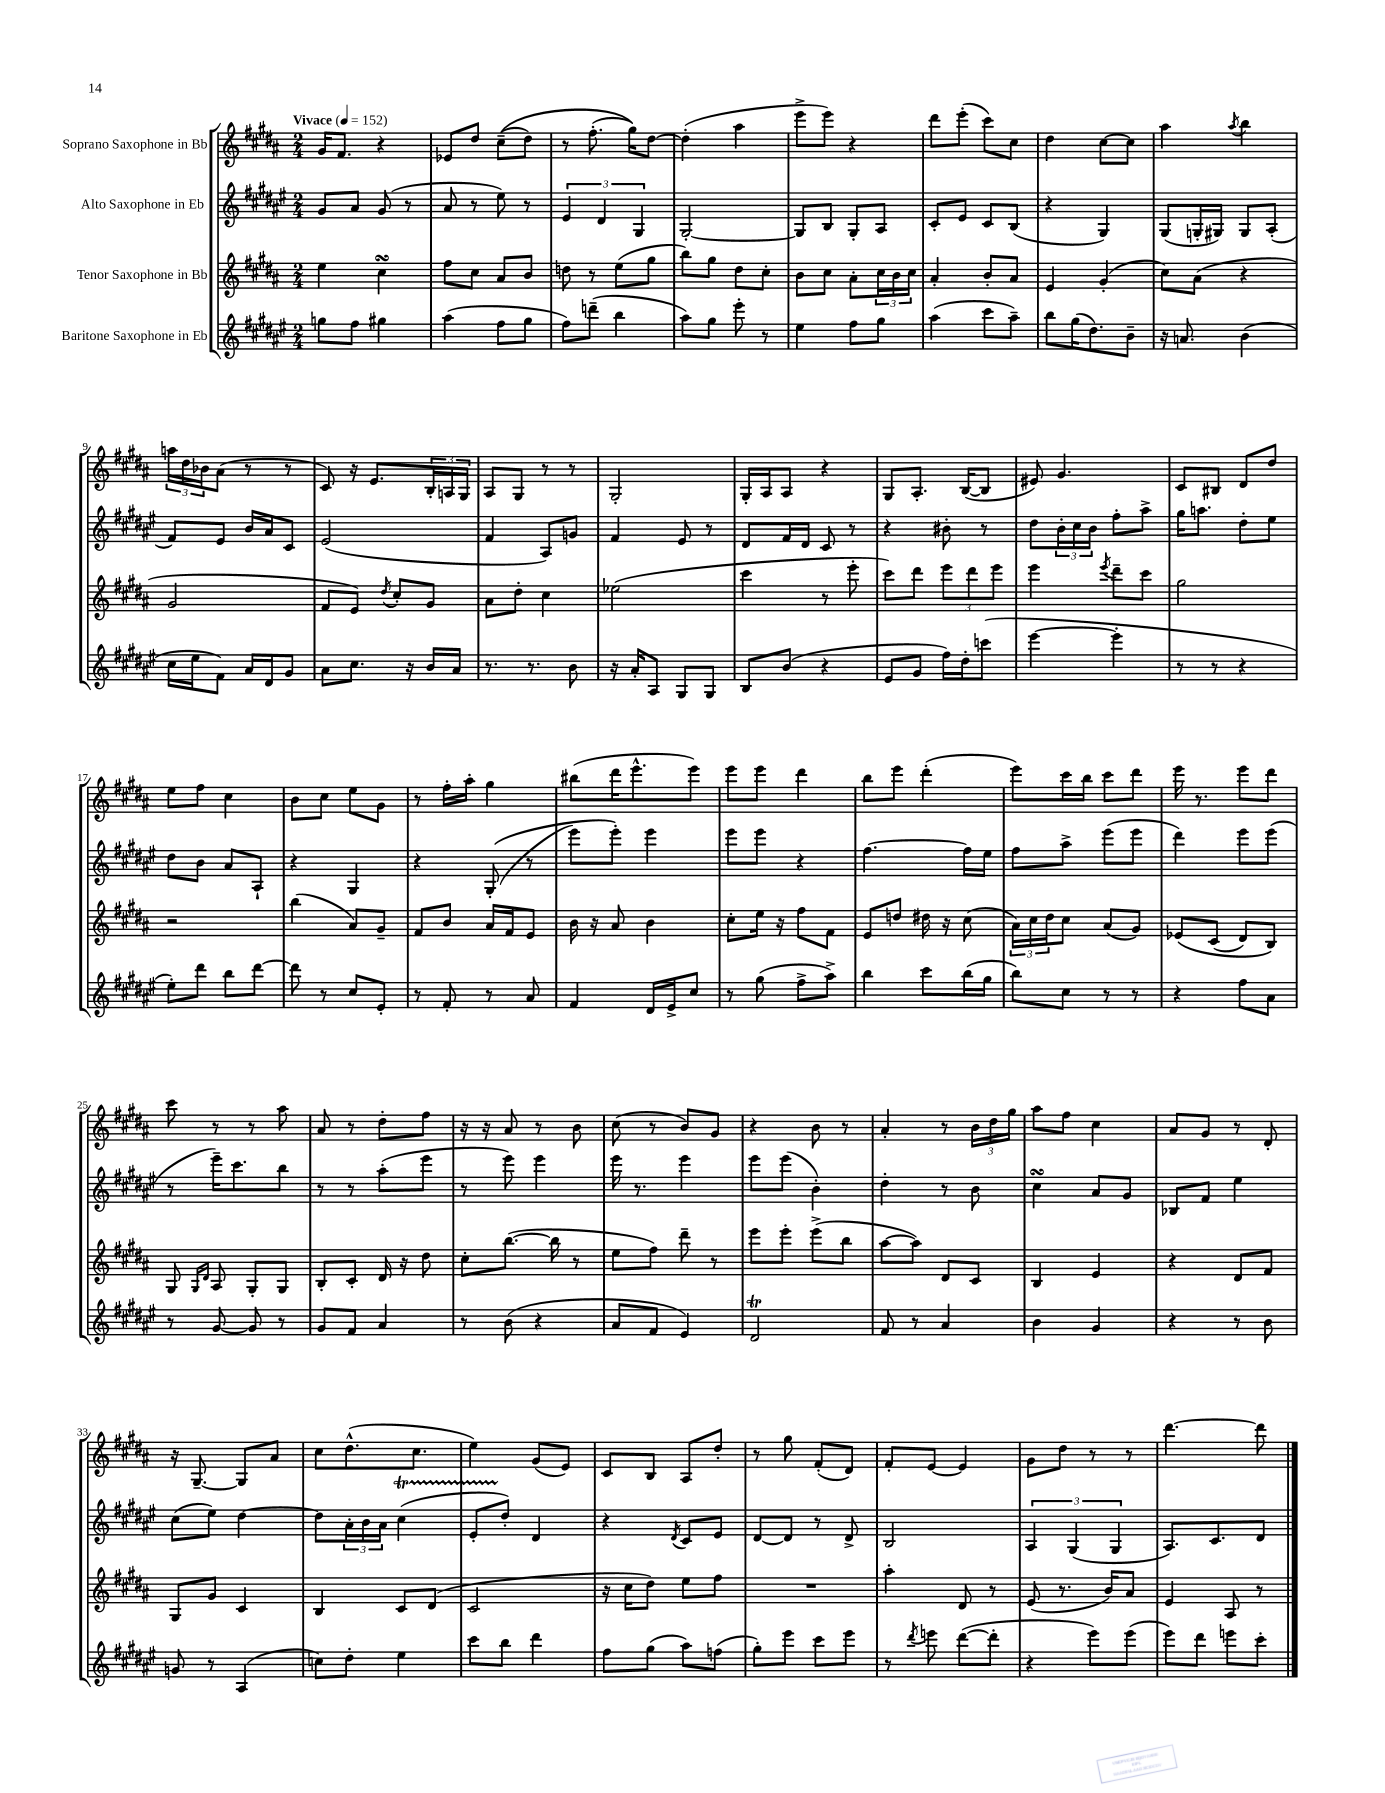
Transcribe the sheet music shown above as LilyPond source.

<<
\new StaffGroup <<
\new Staff = "s0" \with { instrumentName = "Soprano Saxophone in Bb" } {
    \clef treble \key b \major \numericTimeSignature \time 2/4 \tempo "Vivace" 4 = 152
    gis'16 fis'8. r4 |
    ees'8 dis''8 cis''8--(\( dis''8) |
    r8 fis''8.-.( gis''16)\) dis''8~ |
    dis''4-.( ais''4 |
    e'''8-> e'''8) r4 |
    dis'''8 e'''8-.( cis'''8) cis''8 |
    dis''4 cis''8~ cis''8 |
    ais''4 \acciaccatura { ais''8 } b''4 |
    \tuplet 3/2 { a''16 dis''16 bes'16 } ais'8( r8 r8 |
    cis'8) r16 e'8. \tuplet 3/2 { b16-. a16 gis16 } |
    ais8 gis8 r8 r8 |
    gis2-. |
    gis16-. ais16 ais8 r4 |
    gis8 ais8.-. b16~( b8 |
    eis'8) gis'4. |
    cis'8 bis8 dis'8 dis''8 |
    e''8 fis''8 cis''4 |
    b'8 cis''8 e''8 gis'8 |
    r8 fis''16-. ais''16-. gis''4 |
    bis''8( dis'''16 e'''8.-^ e'''8) |
    e'''8 e'''8 dis'''4 |
    b''8 e'''8 dis'''4-.( |
    e'''8) cis'''16 b''16 cis'''8 dis'''8 |
    e'''16 r8. e'''8 dis'''8 |
    cis'''8 r8 r8 ais''8 |
    ais'8 r8 dis''8-. fis''8 |
    r16 r16 ais'8 r8 b'8 |
    cis''8( r8 b'8) gis'8 |
    r4 b'8 r8 |
    ais'4-. r8 \tuplet 3/2 { b'16 dis''16 gis''16 } |
    ais''8 fis''8 cis''4 |
    ais'8 gis'8 r8 dis'8-. |
    r16 gis8.~-- gis8 ais'8 |
    cis''8 dis''8.-^( cis''8. |
    e''4) gis'8( e'8) |
    cis'8 b8 ais8 dis''8-. |
    r8 gis''8 fis'8-.( dis'8) |
    fis'8-. e'8~ e'4 |
    gis'8 dis''8 r8 r8 |
    dis'''4.~ dis'''8 \bar "|." |
}
\new Staff = "s1" \with { instrumentName = "Alto Saxophone in Eb" } {
    \clef treble \key fis \major \numericTimeSignature \time 2/4
    gis'8 ais'8 gis'8( r8 |
    ais'8 r8 eis''8) r8 |
    \tuplet 3/2 { eis'4 dis'4 gis4 } |
    gis2~-. |
    gis8 b8 gis8-. ais8 |
    cis'8-. eis'8 cis'8 b8( |
    r4 gis4) |
    gis8( g16-. gis16) gis8 ais8-.( |
    fis'8) eis'8 b'16 ais'16 cis'8 |
    eis'2( |
    fis'4 ais8) g'8 |
    fis'4 eis'8 r8 |
    dis'8 fis'16 dis'16 cis'8 r8 |
    r4 bis'8-. r8 |
    dis''8 \tuplet 3/2 { b'16-. cis''16 b'16 } fis''8-. ais''8-> |
    gis''16 a''8. dis''8-. eis''8 |
    dis''8 b'8 ais'8 ais8-! |
    r4 gis4 |
    r4 gis8-.(\( r8 |
    eis'''8) eis'''8-.\) eis'''4 |
    eis'''8 eis'''8 r4 |
    fis''4.~ fis''16 eis''16 |
    fis''8 ais''8-> eis'''8( eis'''8 |
    dis'''4) eis'''8 eis'''8( |
    r8 eis'''16--) cis'''8. b''8 |
    r8 r8 ais''8-.( eis'''8 |
    r8 eis'''8) eis'''4 |
    eis'''16 r8. eis'''4 |
    eis'''8 eis'''8( b'4-.) |
    dis''4-. r8 b'8 |
    cis''4\turn ais'8 gis'8 |
    bes8 fis'8 eis''4 |
    cis''8( eis''8) dis''4~ |
    dis''8 \tuplet 3/2 { ais'16-. b'16 ais'16 } cis''4\startTrillSpan( |
    eis'8-. dis''8-.\stopTrillSpan) dis'4 |
    r4 \acciaccatura { dis'8 } cis'8 eis'8 |
    dis'8~ dis'8 r8 dis'8-> |
    b2 |
    \tuplet 3/2 { ais4 gis4( gis4 } |
    ais8.) cis'8. dis'8 \bar "|." |
}
\new Staff = "s2" \with { instrumentName = "Tenor Saxophone in Bb" } {
    \clef treble \key b \major \numericTimeSignature \time 2/4
    e''4 cis''4\turn |
    fis''8 cis''8 ais'8 b'8 |
    d''8 r8 e''8( gis''8 |
    b''8) gis''8 dis''8 cis''8-. |
    b'8 cis''8 ais'8-. \tuplet 3/2 { cis''16 b'16 cis''16 } |
    ais'4-. b'8-. ais'8 |
    e'4 gis'4-.( |
    cis''8) ais'8( r4 |
    gis'2 |
    fis'8 e'8) \acciaccatura { dis''8 } cis''8-. gis'8 |
    ais'8 dis''8-. cis''4 |
    ees''2( |
    cis'''4 r8 e'''8-. |
    cis'''8) dis'''8 \tuplet 3/2 { e'''8 dis'''8 e'''8 } |
    e'''4 \acciaccatura { e'''8 } dis'''8-- cis'''8 |
    gis''2 |
    r2 |
    b''4( ais'8) gis'8-- |
    fis'8 b'8 ais'16 fis'16 e'8 |
    b'16 r16 ais'8 b'4 |
    cis''8-. e''16 r16 fis''8 fis'8 |
    e'8 d''8 dis''16 r16 cis''8( |
    \tuplet 3/2 { ais'16) cis''16 dis''16 } cis''8 ais'8( gis'8) |
    ees'8\( cis'8( dis'8) b8\) |
    gis8 \grace { gis16 dis'16 } ais8 gis8-. gis8 |
    b8-. cis'8-. dis'16 r16 dis''8 |
    cis''8-. b''8.~( b''16 r8 |
    e''8 fis''8) dis'''8-- r8 |
    e'''8 e'''8-. e'''8->( b''8 |
    ais''8~ ais''8) dis'8 cis'8 |
    b4 e'4 |
    r4 dis'8 fis'8 |
    gis8 gis'8 cis'4 |
    b4 cis'8 dis'8( |
    cis'2 |
    r16 cis''16 dis''8) e''8 fis''8 |
    R2 |
    ais''4-. dis'8 r8 |
    e'8( r8. b'16) ais'8 |
    e'4 ais8 r8 \bar "|." |
}
\new Staff = "s3" \with { instrumentName = "Baritone Saxophone in Eb" } {
    \clef treble \key fis \major \numericTimeSignature \time 2/4
    g''8 fis''8 gis''4 |
    ais''4( fis''8 gis''8 |
    fis''8) d'''8--( b''4 |
    ais''8) gis''8 eis'''8-. r8 |
    eis''4 fis''8 gis''8 |
    ais''4( cis'''8 ais''8--) |
    b''8 gis''16( dis''8.) b'8-- |
    r16 a'8. b'4( |
    cis''16 eis''16 fis'8) ais'16 dis'16 gis'8 |
    ais'8 cis''8. r16 b'16 ais'16 |
    r8. r8. b'8 |
    r16 ais'16-. ais8 gis8 gis8 |
    b8 b'8( r4 |
    eis'8 gis'8 fis''16) dis''16-. c'''8( |
    eis'''4~ eis'''4-. |
    r8 r8 r4 |
    eis''8-.) dis'''8 b''8 dis'''8~ |
    dis'''8 r8 cis''8 eis'8-. |
    r8 fis'8-. r8 ais'8 |
    fis'4 dis'16 eis'16-> cis''8 |
    r8 gis''8( fis''8-> ais''8->) |
    b''4 cis'''8 b''16( gis''16 |
    b''8) cis''8 r8 r8 |
    r4 fis''8 ais'8 |
    r8 gis'8~ gis'8 r8 |
    gis'8 fis'8 ais'4 |
    r8 b'8( r4 |
    ais'8 fis'8 eis'4) |
    dis'2\trill |
    fis'8 r8 ais'4 |
    b'4 gis'4 |
    r4 r8 b'8 |
    g'8 r8 ais4( |
    c''8) dis''8-. eis''4 |
    cis'''8 b''8 dis'''4 |
    fis''8 gis''8( ais''8) f''8( |
    gis''8-.) eis'''8 cis'''8 eis'''8 |
    r8 \acciaccatura { dis'''8 } e'''8 dis'''8~( dis'''8-. |
    r4 eis'''8) eis'''8( |
    eis'''8) dis'''8 e'''8 cis'''8-. \bar "|." |
}
>>
>>
